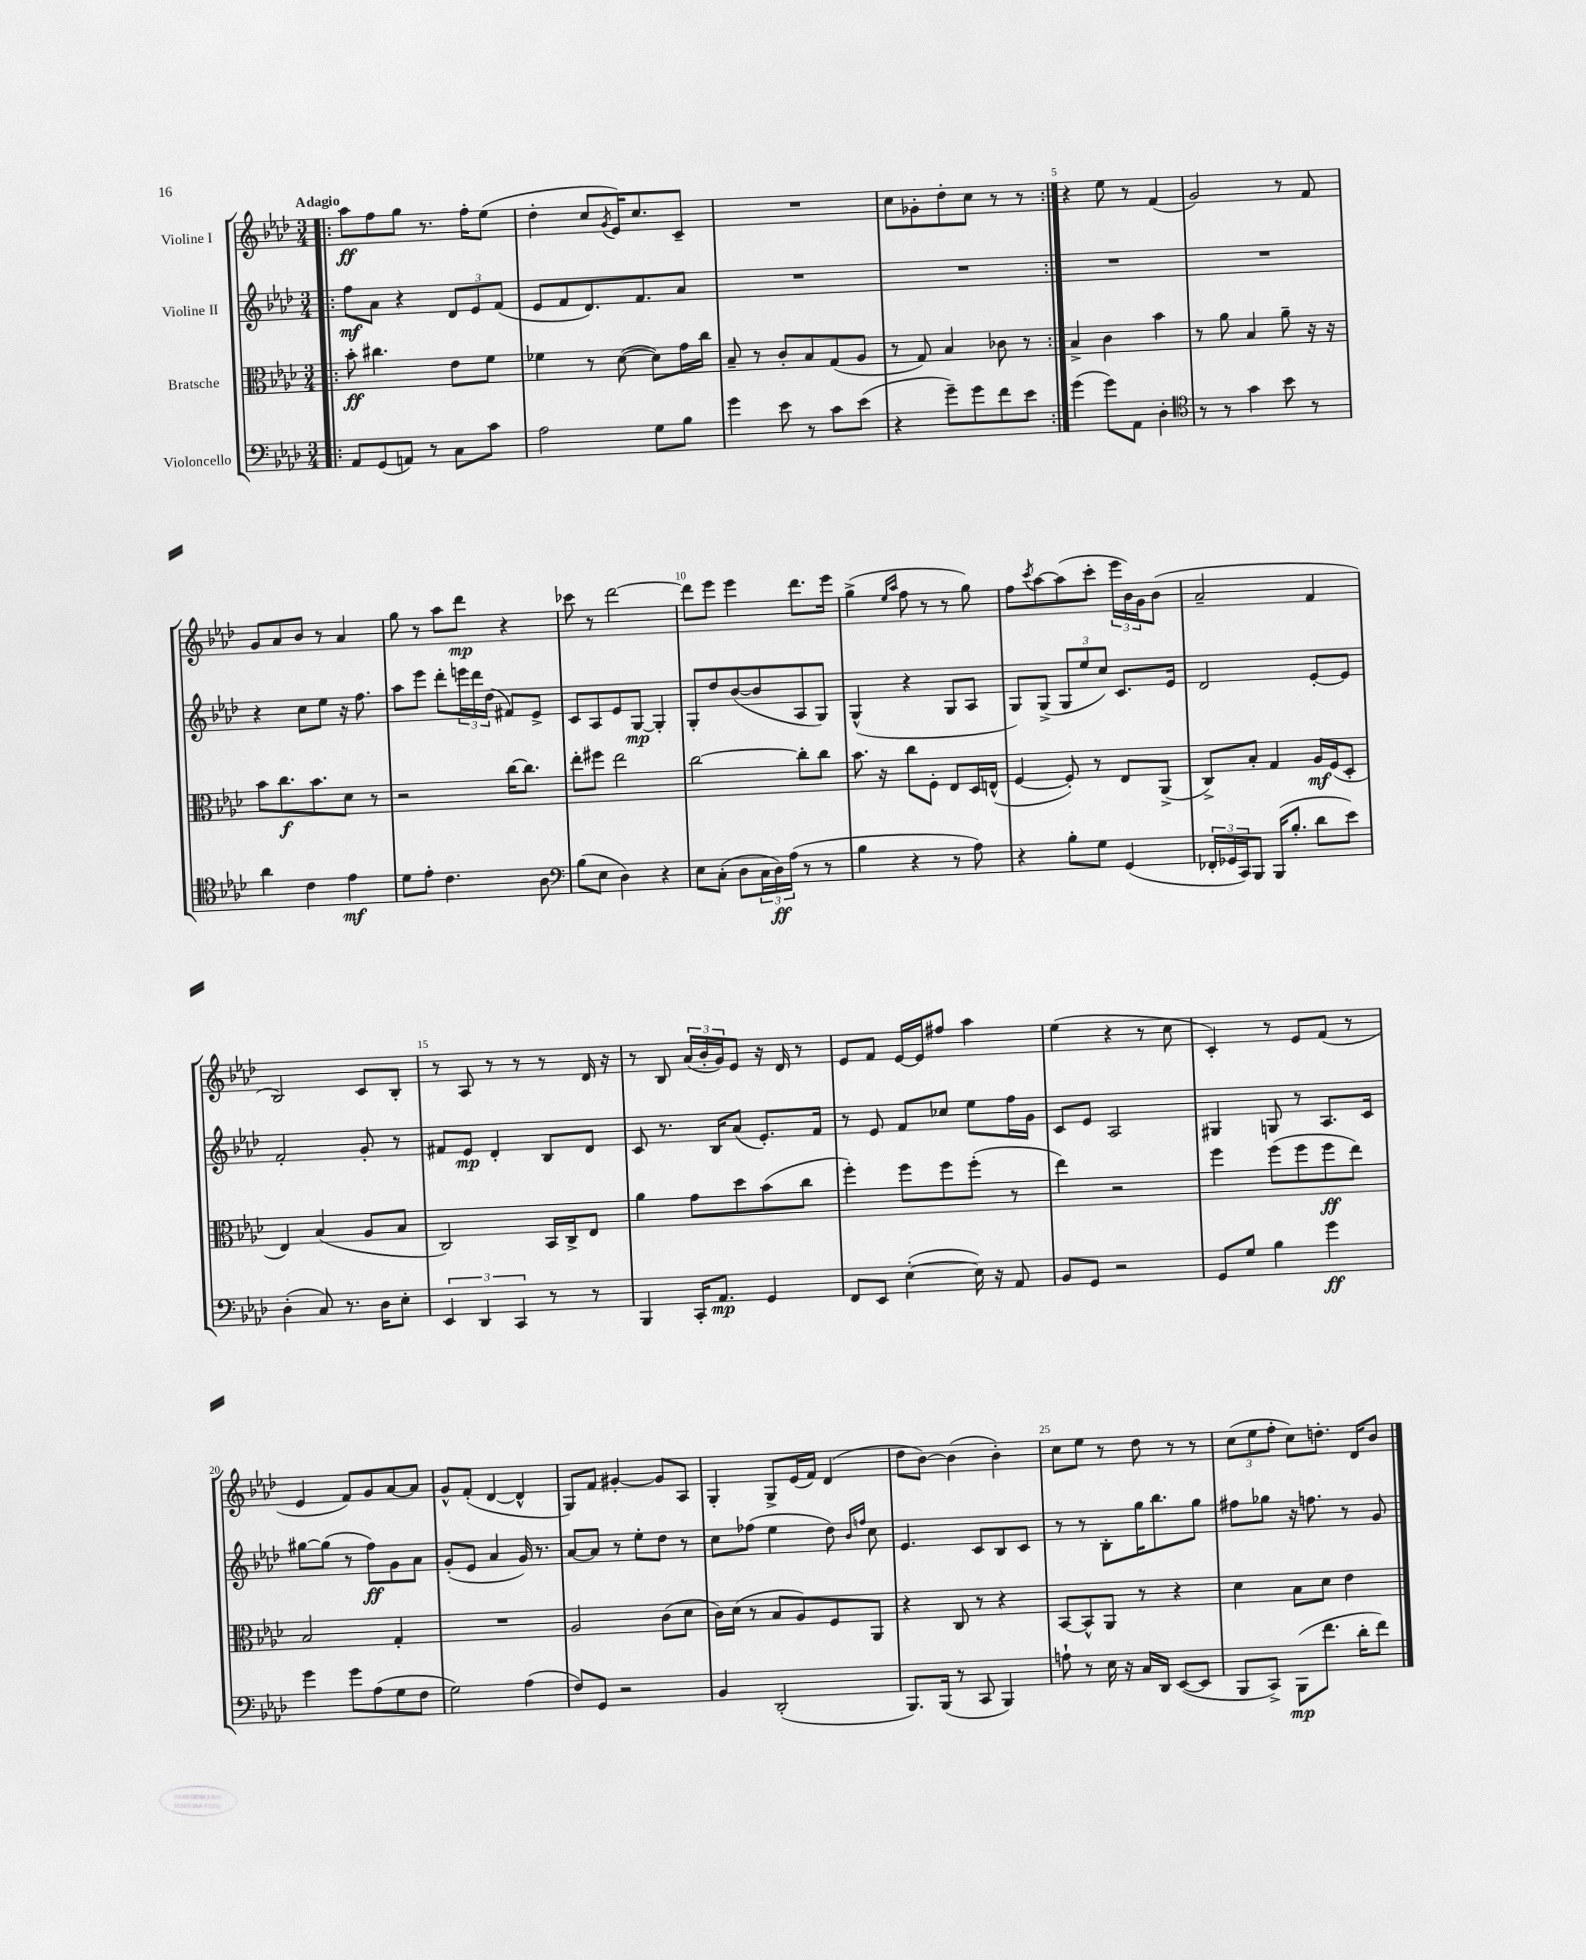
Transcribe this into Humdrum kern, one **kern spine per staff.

**kern	**kern	**kern	**kern
*staff4	*staff3	*staff2	*staff1
*clefF4	*clefC3	*clefG2	*clefG2
*k[b-e-a-d-]	*k[b-e-a-d-]	*k[b-e-a-d-]	*k[b-e-a-d-]
*M3/4	*M3/4	*M3/4	*M3/4
=!|:	=!|:	=!|:	=!|:
8AA-	8b-'	8ff	8aa-
(8GG	4.cc#	8a-	8ff
8AA)	.	4r	8gg
8r	.	.	8.r
8C	8e-	12d-	.
.	.	.	16ff'
.	.	12e-	.
8c	8f	.	(8ee-
.	.	(12f	.
=	=	=	=
2A-	4f-	8e-	4dd-'
.	.	8f	.
.	8r	8.d-)	8cc
.	.	.	8qg
.	([8d-	.	16e-)
.	.	8.f	8.cc
8G	8d-])	.	.
8B-	16g	8a-	8c~
.	16cc	.	.
=	=	=	=
4g	8B-~	2.r	2.r
.	8r	.	.
8e-	8c'	.	.
8r	8B-	.	.
8c	(8G	.	.
(8e-	8A-	.	.
=	=	=	=
4r	8r	2.r	8cc
.	8G)	.	8g-'
8g~)	4B-	.	8dd-'
8g	.	.	8cc
8f	8c-	.	8r
8e-	8r	.	8r
=:|!	=:|!	=:|!	=:|!
(4g	4B-^	2.r	4r
8g)	4c	.	8ee-
8AA-	.	.	8r
4D-'	4b-	.	(4f
=	=	=	=
*clefC4	*	*	*
8r	8r	2.r	2g)
8r	8a-	.	.
4g	4B-	.	.
8b-	8a-~	.	8r
8r	16r	.	8f
.	16r	.	.
=	=	=	=
4a-	8b-	4r	8g
.	8.cc	.	8a-
4c	.	8cc	8b-
.	8.b-	.	.
.	.	8ee-	8r
4e-	8d-	16r	4a-
.	.	8.ff	.
.	8r	.	.
=	=	=	=
8d-	2r	8aa-	8gg
8e-'	.	8eee-	8r
4.c	.	8ddd-'	8aa-
.	.	24eee	8ddd-
.	.	24ddd-	.
.	.	(24dd-	.
.	[16cc	8f#)	4r
.	8.cc]	.	.
8A-	.	8e-^	.
=	=	=	=
*clefF4	*	*	*
(8B-	8ee-'	8c	8ccc-
8E-	8ff#	8A-	8r
4D-)	2ee-	8e-	[2ddd-
.	.	[8G	.
4r	.	4G']	.
=	=	=	=
8E-	[2cc	8G'	8ddd-]
(8C'	.	8dd-	8eee-
8D-	.	([8b-	4eee-
24C	.	8b-]	.
24D-)	.	.	.
(24A-	.	.	.
8r	8cc']	8A-	8.ddd-
8r	8cc	8G)	.
.	.	.	16eee-
=	=	=	=
4B-	8.b-	(4G^^	(4gg^
.	16r	.	.
.	.	.	16qqee-
.	.	.	16qqaa-
4r	8cc	4r	8ff
.	8F'	.	8r
8r	8E-	8G	8r
8A-)	16D-	8A-	8gg)
.	(16E^^	.	.
=	=	=	=
4r	[4F	8G)	8ff
.	.	.	8qccc
.	.	(8G^	[8aa-
8B-'	8F'])	12G	(8aa-]
.	.	12ee-	.
8G	8r	.	8ccc'
.	.	12cc)	.
(4GG	8E-	8.c	24eee-
.	.	.	24b-)
.	.	.	24g
.	(8AA-^	.	(8b-
.	.	16e-	.
=	=	=	=
24FF-'	8C^)	2d-	2a-~
24GG-	.	.	.
24CC)	.	.	.
8BBB-	8B-'	.	.
(16BBB-	4G	.	.
8.B-'	.	.	.
8d-	16A-	[8e-'	4f
.	(16F	.	.
8e-)	8D-'	8e-]	.
=	=	=	=
(4D-'	4E-)	2f'	2B-)
8C)	(4B-	.	.
8.r	.	.	.
.	8A-	8g'	8c
16D-	.	.	.
8E-'	8B-	8r	8B-'
=	=	=	=
6EE-	2C)	8f#	8r
.	.	8e-	8A-
6DD-	.	.	.
.	.	4d-'	8r
6CC	.	.	.
.	.	.	8r
8r	16BB-	8B-	8r
.	16C^	.	.
8r	8E-	8d-	16d-
.	.	.	16r
=	=	=	=
4BBB-	4a-	8c	8r
.	.	8.r	8B-
16CC'	8g	.	(24a-
.	.	.	24b-'
8.AA-	.	16B-	.
.	.	.	24g)
.	8dd-	(8a-	8e-
4GG	(8b-	8.e-')	16r
.	.	.	16d-
.	8cc	.	8r
.	.	16f	.
=	=	=	=
8FF	4ff')	8r	8e-
8EE-	.	8e-	8f
([4E-'	8ff	8f	[16e-
.	.	.	16e-]
.	8ff	8cc-	8ff#
16E-])	(8ff'	8ee-	4aa-
16r	.	.	.
8AA-	8r	16ff	.
.	.	16g	.
=	=	=	=
8BB-	4ee-)	8c	(4ee-
8GG	.	8e-	.
2r	2r	2A-	4r
.	.	.	8r
.	.	.	8cc
=	=	=	=
8GG	4ff	4G#	4c')
8G	.	.	.
4B-	(8ff	8G	8r
.	8ff	8r	8e-
4g	8ff	8.A-	(8f
.	8ee-)	.	8r
.	.	16c	.
=	=	=	=
4g	2B-	[8gg#	4e-
.	.	(8gg#]	.
8g	.	8r	8f)
(8A-	.	8ff)	8g
8G	4G'	8g	[8a-
8F	.	8a-	8a-]
=	=	=	=
2G)	2.r	(8g'	8g^^
.	.	8e-	(8f'
.	.	4a-	[4d-
(4A-	.	16g)	4d-^^]
.	.	8.r	.
=	=	=	=
8F)	2A-	[8a-	8G)
8GG	.	8a-]	8f
2r	.	8r	[4g#'
.	.	8ee-'	.
.	(8c	8dd-	8g#]
.	8d-	8r	8A-
=	=	=	=
4BB-	16c)	8cc	4G'
.	(16d-	.	.
.	8r	(8ff-	.
(2DD-'	8B-	4ee-	8G^
.	8A-)	.	(16e-
.	.	.	16f)
.	8F	8dd-)	(4d-
.	.	16qqb-	.
.	.	16qqff	.
.	8AA-	8cc	.
=	=	=	=
8.BBB-)	4r	4.e-	8dd-
.	.	.	[8b-)
(16BBB-	.	.	.
8r	8C	.	(4b-]
8CC	8r	8c	.
4BBB-)	4r	8B-	4b-')
.	.	8c	.
=	=	=	=
8A`	[8BB-	8r	8cc
8r	8BB-^^]	8r	8ee-
16E-	8AA-	8B-'	8r
16r	.	.	.
16C	8r	16gg	8dd-
16DD-	.	8.bb-	.
([8EE-	4r	.	8r
8EE-]	.	8gg	8r
=	=	=	=
8BBB-	4d-	8ff#	(12cc
.	.	.	12ee-
8CC^)	.	8gg-	.
.	.	.	12ff'
(8BBB-	8B-	16r	8cc)
.	.	8.ff	.
8.f	8d-	.	8.dd'
.	4e-	8r	.
16d-'	.	.	16d-
8f)	.	8g	8b-
==	==	==	==
*-	*-	*-	*-
